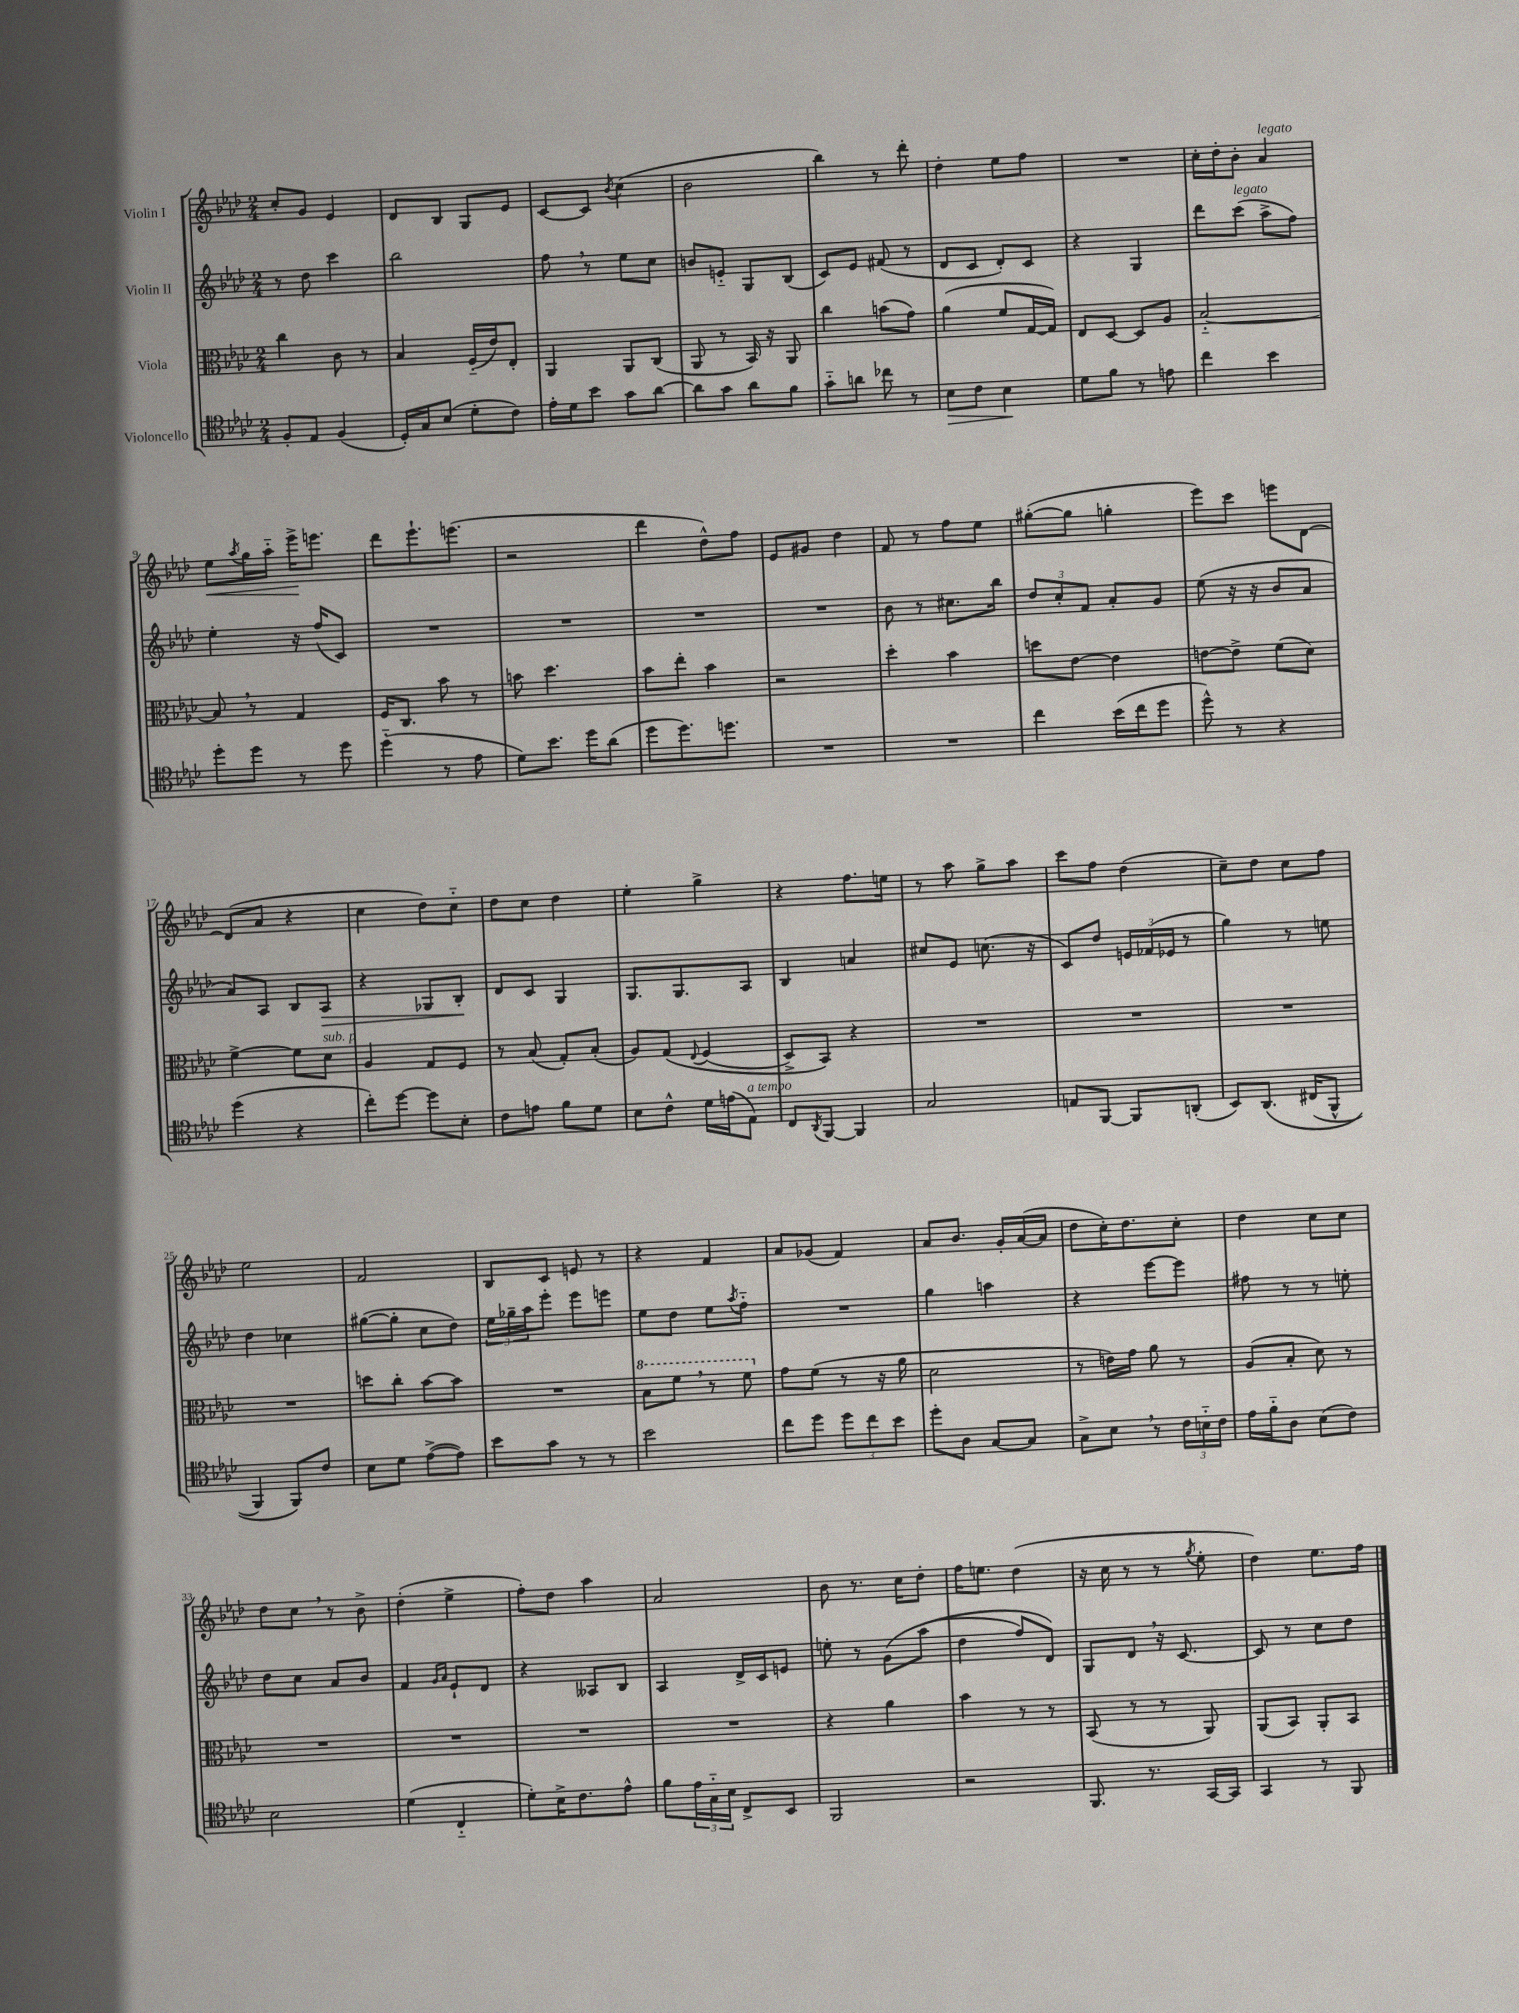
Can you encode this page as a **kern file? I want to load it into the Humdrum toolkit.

**kern	**kern	**kern	**kern
*staff4	*staff3	*staff2	*staff1
*clefC4	*clefC3	*clefG2	*clefG2
*k[b-e-a-d-]	*k[b-e-a-d-]	*k[b-e-a-d-]	*k[b-e-a-d-]
*M2/4	*M2/4	*M2/4	*M2/4
8F'/L	4cc\	8r	8cc'/L
8E-/J	.	8dd-\	8g/J
(4F/	8c\	4ccc\	4e-/
.	8r	.	.
=	=	=	=
16D-'/LL)	4B-/	2bb-\	8d-/L
16G/J	.	.	.
(8B-/J	.	.	8B-/J
8d-'\L	(16F'~/LL	.	8G/L
.	16e-/J)	.	.
8c\J)	8E-'/J	.	8e-/J
=	=	=	=
16e-'\LL	4AA-/	8ff\	[8c/L
16d-\J	.	.	.
8b-\J	.	8r	8c/]J
.	.	.	8qb-/
8g\L	8AA-/L	8ee-\L	(4cc\
[8a-\J	(8C/J	8cc\J	.
=	=	=	=
8a-\]L	8AA-/	8b/L	2b-\
8g\J	8r	8e'~/J	.
8a-\L	16BB-/)	8G/L	.
.	16r	.	.
8f\J	8AA-/	(8B-/J	.
=	=	=	=
8g'~\L	4cc\	8c/L)	4bb-\)
8a\J	.	8e-/J	.
8cc-\	(8b\L	(8f#/	8r
8r	8g\J)	8r	8ddd-'\
=	=	=	=
8B-\L	(4a-\	8d-/L	4dd-'\
8c\J	.	8c/J	.
4B-\	8f/L	8d-'/L)	8ee-\L
.	[16G/L	8c/J	8ff\J
.	16G/]JJ)	.	.
=	=	=	=
8d-\L	8E-/L	4r	2r
8f\J	[8D-/J	.	.
8r	8D-/]L	4G/	.
8e\	8A-/J	.	.
=	=	=	=
4cc\	[2B-'~/	8ddd-\L	16cc'\LL
.	.	.	16dd-'\J
.	.	(8ccc\J	8b-'\J
4b-\	.	8aa-^\L	4a-/
.	.	8ff\J)	.
=	=	=	=
8dd-'\L	8B-/]	4ee-'\	8ee-\L
.	.	.	8qaa-/
8dd-\J	8r	.	16gg\L
.	.	.	16aa-'~\JJ
8r	4G/	16r	16eee-^\LK
.	.	(16ff/LK	8.eee\J
8dd-\	.	8c/J)	.
=	=	=	=
(4dd-'~\	16F/LK	2r	8ddd-\L
.	8.C/J	.	.
.	.	.	8.eee-`\
8r	8b-\	.	.
.	.	.	(8.eee\J
8e-\	8r	.	.
=	=	=	=
8d-\L)	8b\	2r	2r
8.b-\J	4.dd-\	.	.
16dd-\LK	.	.	.
(8a-\J	.	.	.
=	=	=	=
8dd-\L	8b-\L	2r	4ddd-\
8.dd-\)	8ee-'\J	.	.
.	4b-\	.	8dd-^^\L)
8.dd\J	.	.	.
.	.	.	8ff\J
=	=	=	=
2r	2r	2r	8e-/L
.	.	.	8g#/J
.	.	.	4dd-\
=	=	=	=
2r	4dd-'\	8b-\	8f/
.	.	8r	8r
.	4b-\	8.cc#\L	8ff\L
.	.	.	8ee-\J
.	.	16bb-\Jk	.
=	=	=	=
4cc\	8dd\L	12dd-/L	([8gg#'\L
.	.	12cc'/	.
.	[8e-\J	.	8gg#\]J
.	.	12f/J	.
(16b-\LL	4e-\]	8a-'/L	4gg'\
16cc\J	.	.	.
8dd-\J	.	8g/J	.
=	=	=	=
8dd-^^\)	[8e\L	(8ee-\	8eee-\L)
8r	8e^\]J	16r	8ccc\J
.	.	16r	.
4r	(8f\L	8b-/L	8eee\L
.	8d-\J)	8a-/J	[8d-\J
=	=	=	=
(4dd-\	[4f^\	8a-/L)	(8d-/]L
.	.	8A-/J	8a-/J
4r	8f\]L	8B-/L	4r
.	8d-\J	8A-/J	.
=	=	=	=
8cc'\L)	4A-/	4r	4cc\
[8dd-\J	.	.	.
8dd-\]L	8G/L	8G-/L	8dd-\L)
8B-'\J	8F/J	8B-'/J	8cc'~\J
=	=	=	=
8c\L	8r	8d-/L	8dd-\L
8e\J	(8B-/	8c/J	8cc\J
8f\L	8G'/L)	4G/	4dd-\
8d-\J	(8B-'/J	.	.
=	=	=	=
8B-\L	8A-/L)	8.G/L	4ee-'\
8c^^\J	&(8G/J	.	.
.	.	8.G/	.
.	8qqE-/	.	.
16d-\LL	(4F/	.	4gg^\
(16e\J	.	.	.
8E-\J)	.	8A-/J	.
=	=	=	=
8C/L	8D-^/L)	4B-/	4r
8qAA-/	.	.	.
[8FF/J	8BB-/J&)	.	.
4FF/]	4r	4a/	8.ff\L
.	.	.	16ee\Jk
=	=	=	=
2G/	2r	8cc#/L	8r
.	.	8e-/J	8aa-\
.	.	(8.cc\	8gg^\L
.	.	.	8aa-\J
.	.	16r	.
=	=	=	=
8E/L	2r	8c/L)	8ccc\L
[8FF/J	.	8dd-/J	8ff\J
8FF/]L	.	24e/LL	(4dd-\
.	.	(24f-/	.
.	.	24e-/JJ	.
(8AA'/J	.	8r	.
=	=	=	=
8BB-/L)	2r	4gg\)	8cc~\L)
&(8.AA-/J	.	.	8dd-\J
.	.	8r	8cc\L
(16C#/LK	.	.	.
8FF^^/J	.	8ee\	8ff\J
=	=	=	=
4FF/)	2r	4dd-\	2ee-\
8FF/L&)	.	4cc-\	.
8c/J	.	.	.
=	=	=	=
8B-\L	8dd\L	([8gg#\L	2f/
8d-\J	8cc'\J	8gg#'\]J	.
([8e-^\L	[8b-\L	8cc\L	.
8e-\]J)	8b-\]J	8dd-\J)	.
=	=	=	=
8b-\L	2r	24ee-\LL	8B-/L
.	.	24gg-~\	.
.	.	24aa-\J	.
8g\J	.	8eee-'\J	8c/J
8r	.	8eee-\L	8e/
8r	.	8eee\J	8r
=	=	=	=
2b-\	8b-\L	8ee-\L	4r
.	8ff\J	8dd-\J	.
.	8r	8ee-\L	4f/
.	.	8qaa-/	.
.	8ff\	8ff'~\J	.
=	=	=	=
8cc\L	8g\L	2r	8a-/L
8dd-\J	(8f\J	.	(8g-/J
12dd-\L	8r	.	4f/)
12cc\	.	.	.
.	16r	.	.
12b-\J	.	.	.
.	16a-\	.	.
=	=	=	=
8dd-'\L	2d-\	4gg\	8a-/L
8A-\J	.	.	8.b-/J
[8G/L	.	4aa\	.
.	.	.	16g'/LL
8G/]J	.	.	([16a-/
.	.	.	16a-/]JJ
=	=	=	=
8G^\L	8r	4r	8dd-\L
8B-\J	16e\LL)	.	16cc'\K)
.	16g\JJ	.	8.dd-\
8r	8a-\	[8eee-\L	.
24c\LL	8r	8eee-\]J	8cc'\J
24B'~\	.	.	.
24c\JJ	.	.	.
=	=	=	=
16e-\LL	(8A-/L	8ff#\	4dd-\
16f'~\J	.	.	.
8A-\J	8B-'/J	8r	.
(8B-\L	8d-\)	8r	8cc\L
8c\J)	8r	8ee'\	8cc\J
=	=	=	=
2B-\	2r	8dd-\L	8dd-\L
.	.	8cc\J	8cc\J
.	.	8a-/L	8r
.	.	8b-/J	8b-^\
=	=	=	=
(4d-\	2r	4f/	(4dd-'\
.	.	16qqg/LL	.
.	.	16qqa-/JJ	.
4C'~/	.	8e-`/L	4ee-^\
.	.	8d-/J	.
=	=	=	=
8d-'\L)	2r	4r	8ff'\L)
16B-^\K	.	.	8dd-\J
8.c\	.	.	.
.	.	8A--/L	4aa-\
8e-^^\J	.	8B-/J	.
=	=	=	=
8f\L	2r	4A-/	2a-/
24e-\L	.	.	.
24G'~\	.	.	.
24B-\JJ	.	.	.
8C^/L	.	16d-^/LL	.
.	.	16c/J	.
8BB-/J	.	8e/J	.
=	=	=	=
2FF/	4r	8ee'\	8b-\
.	.	8r	8.r
.	4a-\	&(8g\L	.
.	.	.	16cc\LK
.	.	(8aa-\J	8dd-'\J
=	=	=	=
2r	4b-\	4dd-\	16ff\LK
.	.	.	8.ee\J
.	8r	8ff/L)	(4dd-\
.	8r	8d-/J&)	.
=	=	=	=
8.FF/	(8BB-/	8G/L	16r
.	.	.	16cc\
.	8r	8d-/J	8r
8.r	.	.	.
.	8r	16r	8r
.	.	[8.c/	.
.	.	.	8qgg/
[16GG/LL	8AA-/)	.	8ee-'\
16GG/]JJ	.	.	.
=	=	=	=
4GG/	(8AA-/L	8c/]	4dd-\)
.	8BB-/J)	8r	.
8r	8AA-'/L	8cc\L	8.ee-\L
8FF/	8BB-/J	8dd-\J	.
.	.	.	16ff\Jk
==	==	==	==
*-	*-	*-	*-
